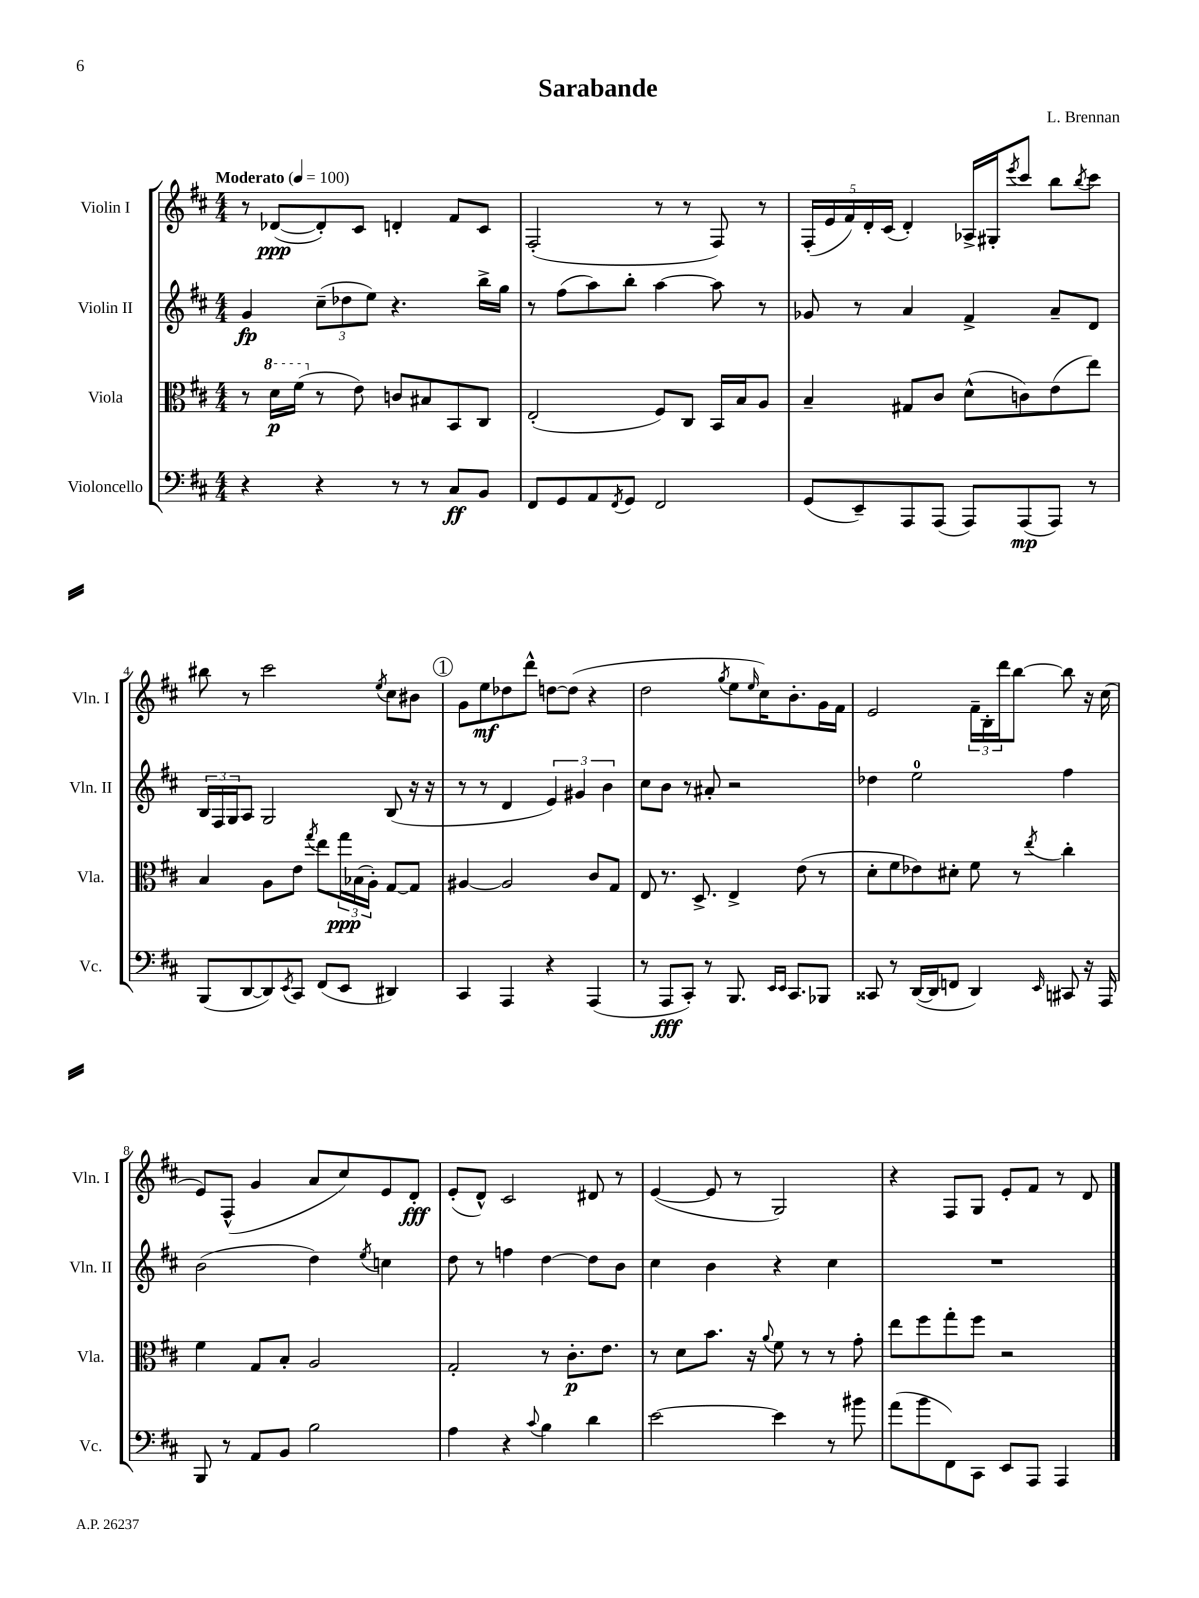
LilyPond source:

\header { title = "Sarabande" composer = "L. Brennan" }
<<
\new StaffGroup <<
\new Staff = "s0" \with { instrumentName = "Violin I" shortInstrumentName = "Vln. I" } {
    \clef treble \key d \major \numericTimeSignature \time 4/4 \tempo "Moderato" 4 = 100
    r8 des'8~\ppp( des'8-.) cis'8 d'4-. fis'8 cis'8 |
    fis2-.( r8 r8 fis8) r8 |
    \tuplet 5/4 { fis16-.( e'16 fis'16) d'16-. cis'16( } d'4-.) aes16-> gis16-. \acciaccatura { e'''8 } cis'''8 b''8 \acciaccatura { b''8 } cis'''8 |
    bis''8 r8 cis'''2 \acciaccatura { e''8 } cis''8 bis'8 |
    \mark \markup { \circle "1" } g'8 e''8\mf des''8 d'''8-^ d''8~ d''8( r4 |
    d''2 \acciaccatura { g''8 } e''8 \grace { e''16 } cis''16) b'8.-. g'16 fis'16 |
    e'2 \tuplet 3/2 { fis'16-- b16-. d'''16 } b''8~ b''8 r16 cis''16( |
    e'8) fis8-^( g'4 a'8 cis''8) e'8 d'8-.\fff |
    e'8-.( d'8-^) cis'2 dis'8 r8 |
    e'4~( e'8 r8 g2) |
    r4 fis8 g8 e'8-. fis'8 r8 d'8 \bar "|." |
}
\new Staff = "s1" \with { instrumentName = "Violin II" shortInstrumentName = "Vln. II" } {
    \clef treble \key d \major \numericTimeSignature \time 4/4
    g'4\fp \tuplet 3/2 { cis''8--( des''8 e''8) } r4. b''16-> g''16 |
    r8 fis''8( a''8) b''8-. a''4~ a''8 r8 |
    ges'8 r8 a'4 fis'4-> a'8-- d'8 |
    \tuplet 3/2 { b16 fis16 g16 } a8 g2 b8( r16 r16 |
    \mark \markup { \circle "1" } r8 r8 d'4 \tuplet 3/2 { e'4) gis'4 b'4 } |
    cis''8 b'8 r8 ais'8-. r2 |
    des''4 e''2-0 fis''4 |
    b'2( d''4) \acciaccatura { e''8 } c''4 |
    d''8 r8 f''4 d''4~ d''8 b'8 |
    cis''4 b'4 r4 cis''4 |
    R1 \bar "|." |
}
\new Staff = "s2" \with { instrumentName = "Viola" shortInstrumentName = "Vla." } {
    \clef alto \key d \major \numericTimeSignature \time 4/4
    r8 \ottava #1 d''16\p fis''16( \ottava #0 r8 e'8) c'8 bis8 b,8 cis8 |
    e2-.( fis8) cis8 b,16 b16 a8 |
    b4-- gis8 cis'8 d'8-^( c'8) e'8( e''8) |
    b4 a8 e'8 \acciaccatura { g''8 } e''8 \tuplet 3/2 { g''16\ppp bes16( a16-.) } g8~ g8 |
    \mark \markup { \circle "1" } ais4~ ais2 cis'8 g8 |
    e8 r8. d8.-> e4-> e'8( r8 |
    d'8-. fis'8 ees'8) dis'8-. fis'8 r8 \acciaccatura { e''8 } cis''4-. |
    fis'4 g8 b8-. a2 |
    g2-. r8 cis'8.-.\p e'8. |
    r8 d'8 b'8. r16 \appoggiatura { a'8 } fis'8 r8 r8 g'8-. |
    e''8 fis''8 g''8-. fis''8 r2 \bar "|." |
}
\new Staff = "s3" \with { instrumentName = "Violoncello" shortInstrumentName = "Vc." } {
    \clef bass \key d \major \numericTimeSignature \time 4/4
    r4 r4 r8 r8 cis8\ff b,8 |
    fis,8 g,8 a,8 \acciaccatura { fis,8 } g,8 fis,2 |
    g,8( e,8--) a,,8 a,,8( a,,8) a,,8\mp( a,,8) r8 |
    b,,8( d,8~ d,8) \acciaccatura { e,8 } cis,8 fis,8( e,8 dis,4) |
    \mark \markup { \circle "1" } cis,4 a,,4 r4 a,,4( |
    r8 a,,8\fff cis,8-.) r8 b,,8. \grace { e,16 e,16 } cis,8. bes,,8 |
    cisis,8 r8 d,16~( d,16 f,8 d,4) \grace { e,16 } cis,8 r16 a,,16 |
    b,,8 r8 a,8 b,8 b2 |
    a4 r4 \appoggiatura { cis'8 } b4 d'4 |
    e'2~ e'4 r8 bis'8 |
    a'8( b'8 fis,8) cis,8 e,8 a,,8 a,,4 \bar "|." |
}
>>
>>
